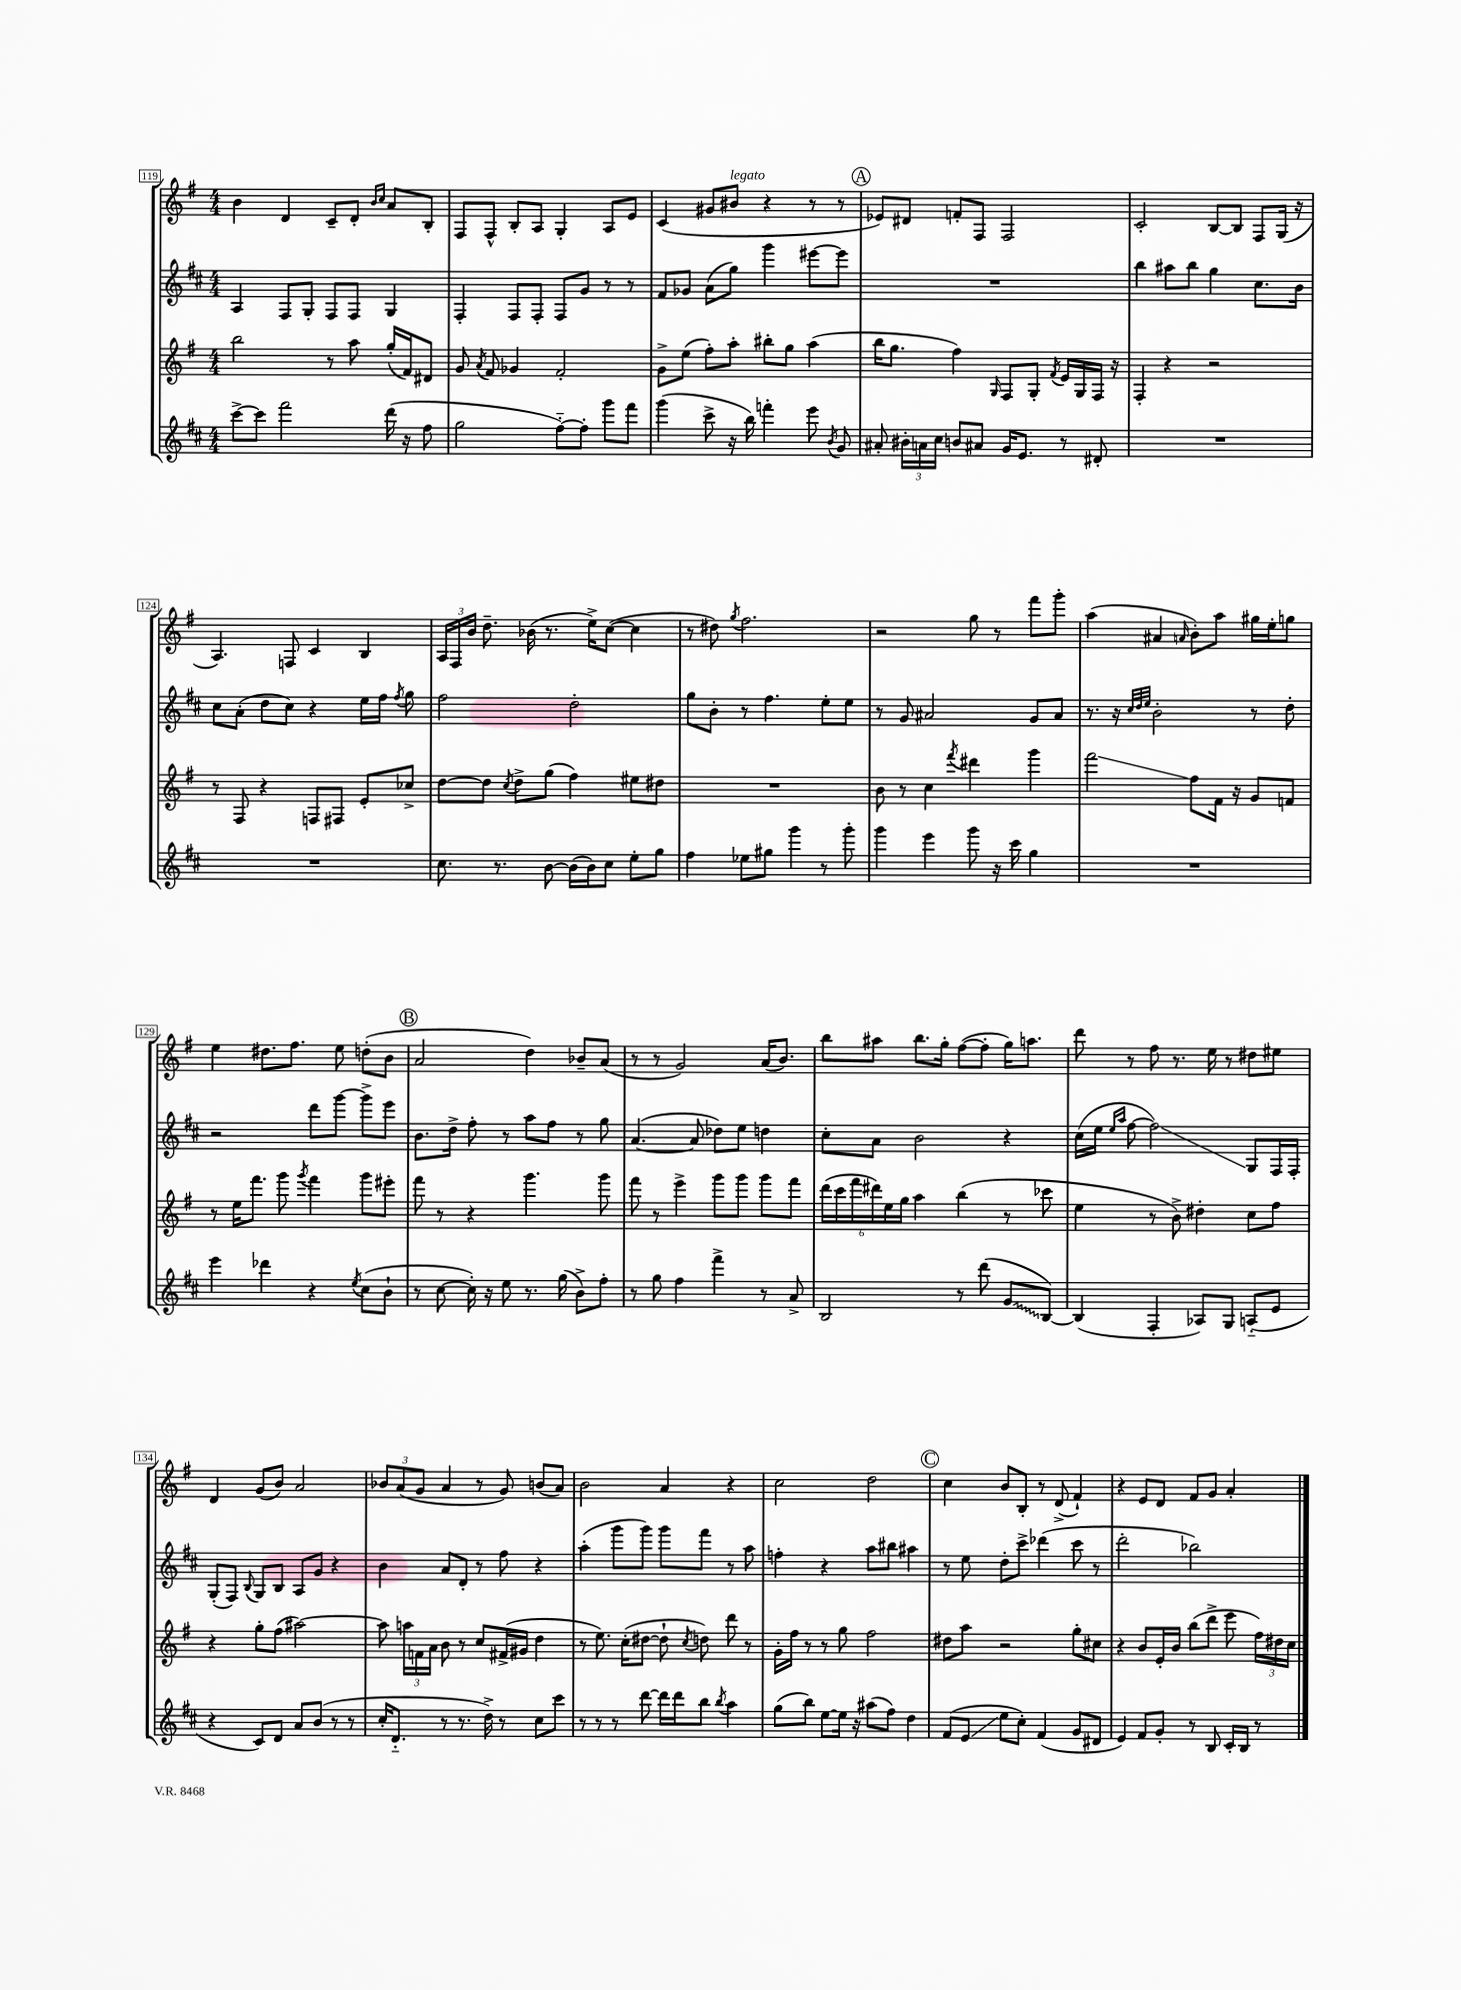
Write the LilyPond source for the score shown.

<<
\new StaffGroup <<
\new Staff = "s0" {
    \clef treble \key g \major \numericTimeSignature \time 4/4
    \autoBeamOff b'4 d'4 c'8[-- d'8]-. \grace { b'16[ c''16] } a'8[ b8]-. |
    fis8[ fis8]-^ b8[-. a8] g4-. a8[ e'8] |
    c'4( gis'8[ bis'8]^\markup { \italic "legato" } r4 r8 r8 |
    \mark \markup { \circle "A" } ees'8[) dis'8] f'8[-. fis8] fis2 |
    c'2-. b8[~ b8] fis8[ g16]( r16 |
    a4.) f8 c'4 b4 |
    \tuplet 3/2 { a16[ fis16 b'16] } d''8.-- bes'16( r8. e''16[->) c''8]~( c''4 |
    r8 dis''8) \acciaccatura { g''8 } fis''2. |
    r2 g''8 r8 fis'''8[ g'''8]-. |
    a''4( ais'4 \grace { a'16 } b'8[-.) a''8] gis''16[ e''16-. g''8] |
    e''4 dis''8.[ fis''8.] e''8 d''8[-.( b'8] |
    \mark \markup { \circle "B" } a'2 d''4) bes'8[-- a'8]( |
    r8 r8 g'2) a'16[( b'8.]) |
    b''8[ ais''8] b''8.[ g''16]-. fis''8[~( fis''8]-. g''16[) a''8.] |
    d'''8 r8 fis''8 r8. e''16 r8 dis''8[ eis''8] |
    d'4 g'8[( b'8]) a'2 |
    \tuplet 3/2 { bes'8[ a'8( g'8] } a'4 r8 g'8) b'8[( a'8]) |
    b'2 a'4 r4 |
    c''2 d''2 |
    \mark \markup { \circle "C" } c''4 b'8[ b8]-. r8 d'8->( fis'4-!) |
    r4 e'8[ d'8] fis'8[ g'8] a'4-. \bar "|." |
}
\new Staff = "s1" {
    \clef treble \key d \major \numericTimeSignature \time 4/4
    \autoBeamOff a4 fis8[ g8]-. fis8[ fis8] g4 |
    fis4-. fis8[ fis8]-. fis8[ g'8] r8 r8 |
    fis'8[ ges'8] a'8[( g''8]) g'''4 eis'''8[~ eis'''8] |
    \mark \markup { \circle "A" } R1 |
    b''4 ais''8[ b''8] g''4 cis''8.[ b'16] |
    cis''8[ a'8]-.( d''8[ cis''8]) r4 e''16[ fis''16] \acciaccatura { fis''8 } g''8 |
    fis''2 d''2-. |
    g''8[ b'8]-. r8 fis''4. e''8[-. e''8] |
    r8 g'8 ais'2 g'8[ ais'8] |
    r8. r16 \grace { cis''32[ d''32 e''32] } b'2-. r8 d''8-. |
    r2 d'''8[ g'''8]~ g'''8[-> e'''8] |
    \mark \markup { \circle "B" } b'8.[ d''16]-> fis''8-. r8 a''8[ fis''8] r8 g''8 |
    a'4.~( a'8 des''8[) e''8] d''4 |
    cis''8[-. a'8] b'2 r4 |
    cis''16[( e''16] \grace { e''16[ a''16] } fis''8~ fis''2\glissando) g8[ fis16 fis16]-. |
    g8[-.( fis8]) \appoggiatura { b8 } g8[ b8] a8[ g'8] r4 |
    b'4 a'8[ d'8]-. r8 fis''8 r4 |
    a''4-.( g'''8[ g'''8]) g'''8[ fis'''8] r8 a''8 |
    f''4-. r4 a''8[ bis''8] ais''4 |
    \mark \markup { \circle "C" } r8 e''8 d''8[-. cis'''8]-> des'''4( cis'''8 r8 |
    d'''2-. bes''2) \bar "|." |
}
\new Staff = "s2" {
    \clef treble \key g \major \numericTimeSignature \time 4/4
    \autoBeamOff b''2 r8 a''8 g''16[-.( fis'16) dis'8] |
    g'8 \acciaccatura { a'8 } fis'8 ges'4 fis'2-. |
    g'8[-> e''8]( fis''8[-.) a''8]-. bis''8[-. g''8] a''4( |
    \mark \markup { \circle "A" } b''16[ g''8.] fis''4) \grace { g16 } fis8[ g8]-. \acciaccatura { fis'8 } e'16[ g16 fis16] r16 |
    fis4-. r4 r2 |
    r8 fis8 r4 f8[ fis8] e'8[-. ces''8]-> |
    d''8[~ d''8] \acciaccatura { c''8 } d''8[-> g''8]( fis''4) eis''8[ dis''8] |
    R1 |
    b'8 r8 c''4 \acciaccatura { fis'''8 } dis'''4 g'''4 |
    fis'''2\glissando fis''8[ fis'16] r16 g'8[ f'8] |
    r8 e''16[ fis'''8.] g'''8 \acciaccatura { g'''8 } fis'''4 g'''8[ eis'''8]-. |
    \mark \markup { \circle "B" } fis'''8 r8 r4 g'''4. g'''8 |
    fis'''8 r8 e'''4-> g'''8[ g'''8] g'''8[ fis'''8] |
    \tuplet 6/4 { d'''16[( c'''16 fis'''16 dis'''16) e''16 g''16] } a''4 b''4( r8 ces'''8 |
    e''4 r8 b'8->) dis''4-. c''8[ fis''8] |
    r4 g''8[-. fis''8]( ais''2~) |
    ais''8 \tuplet 3/2 { a''16[ f'16 a'16] } b'8 r8 c''8[ fis'16->( gis'16] d''4 |
    r8 e''8.) c''16[-.( dis''8]~ dis''8-! \acciaccatura { c''8 } d''8) d'''8 r8 |
    g'16[-. fis''16] r8 r8 g''8 fis''2 |
    \mark \markup { \circle "C" } dis''8[ a''8] r2 g''8[-. cis''8] |
    r4 b'8[ e'16-. b'16] b''8[( d'''8]-> e'''8 \tuplet 3/2 { fis''16[) dis''16 c''16] } \bar "|." |
}
\new Staff = "s3" {
    \clef treble \key d \major \numericTimeSignature \time 4/4
    \autoBeamOff cis'''8[~-> cis'''8] fis'''2 d'''16( r16 fis''8 |
    g''2 fis''8[~-_) fis''8]-. g'''8[ fis'''8] |
    g'''4( cis'''8-> r16 b''16) f'''4-. e'''8 \acciaccatura { b'8 } g'8 |
    \mark \markup { \circle "A" } ais'8-. \tuplet 3/2 { bis'16[-. a'16 cis''16] } b'8[ ais'8] g'16[ e'8.] r8 dis'8-. |
    R1 |
    R1 |
    cis''8. r8. b'8~ b'16[( b'16) cis''8] e''8[-. g''8] |
    fis''4 ees''8[ gis''8] g'''4 r8 g'''8-. |
    g'''4 e'''4 g'''8 r16 cis'''16 g''4 |
    R1 |
    e'''4 des'''4 r4 \acciaccatura { e''8 } cis''8[( b'8]-! |
    \mark \markup { \circle "B" } r8 cis''8~ cis''16-.) r16 e''8 r8. g''16( b'8[->) fis''8]-. |
    r8 g''8 fis''4 fis'''4-> r8 a'8-> |
    b2 r8 d'''8( \once \override Glissando.style = #'zigzag g'8[\glissando b8]~) |
    b4( fis4-. aes8[) g8] a8[-_( e'8] |
    r4 cis'8[) d'8] a'8[ b'8]( r8 r8 |
    cis''16[-. d'8.]-_ r8 r8. d''16->) r8 cis''8[ cis'''8] |
    r8 r8 r8 d'''8~ d'''16[ d'''16 b''8] \acciaccatura { b''8 } a''4 |
    g''8[( b''8]) e''8[~ e''16] r16 ais''8[( fis''8]) d''4 |
    \mark \markup { \circle "C" } fis'8[( e'8]\glissando e''8[ cis''8]-.) fis'4( g'8[ dis'8] |
    e'4) fis'8[ g'8]-. r8 b8 cis'16[-. b16] r8 \bar "|." |
}
>>
>>
\layout { \context { \Score currentBarNumber = #119 \override BarNumber.stencil = #(make-stencil-boxer 0.1 0.3 ly:text-interface::print) } }
